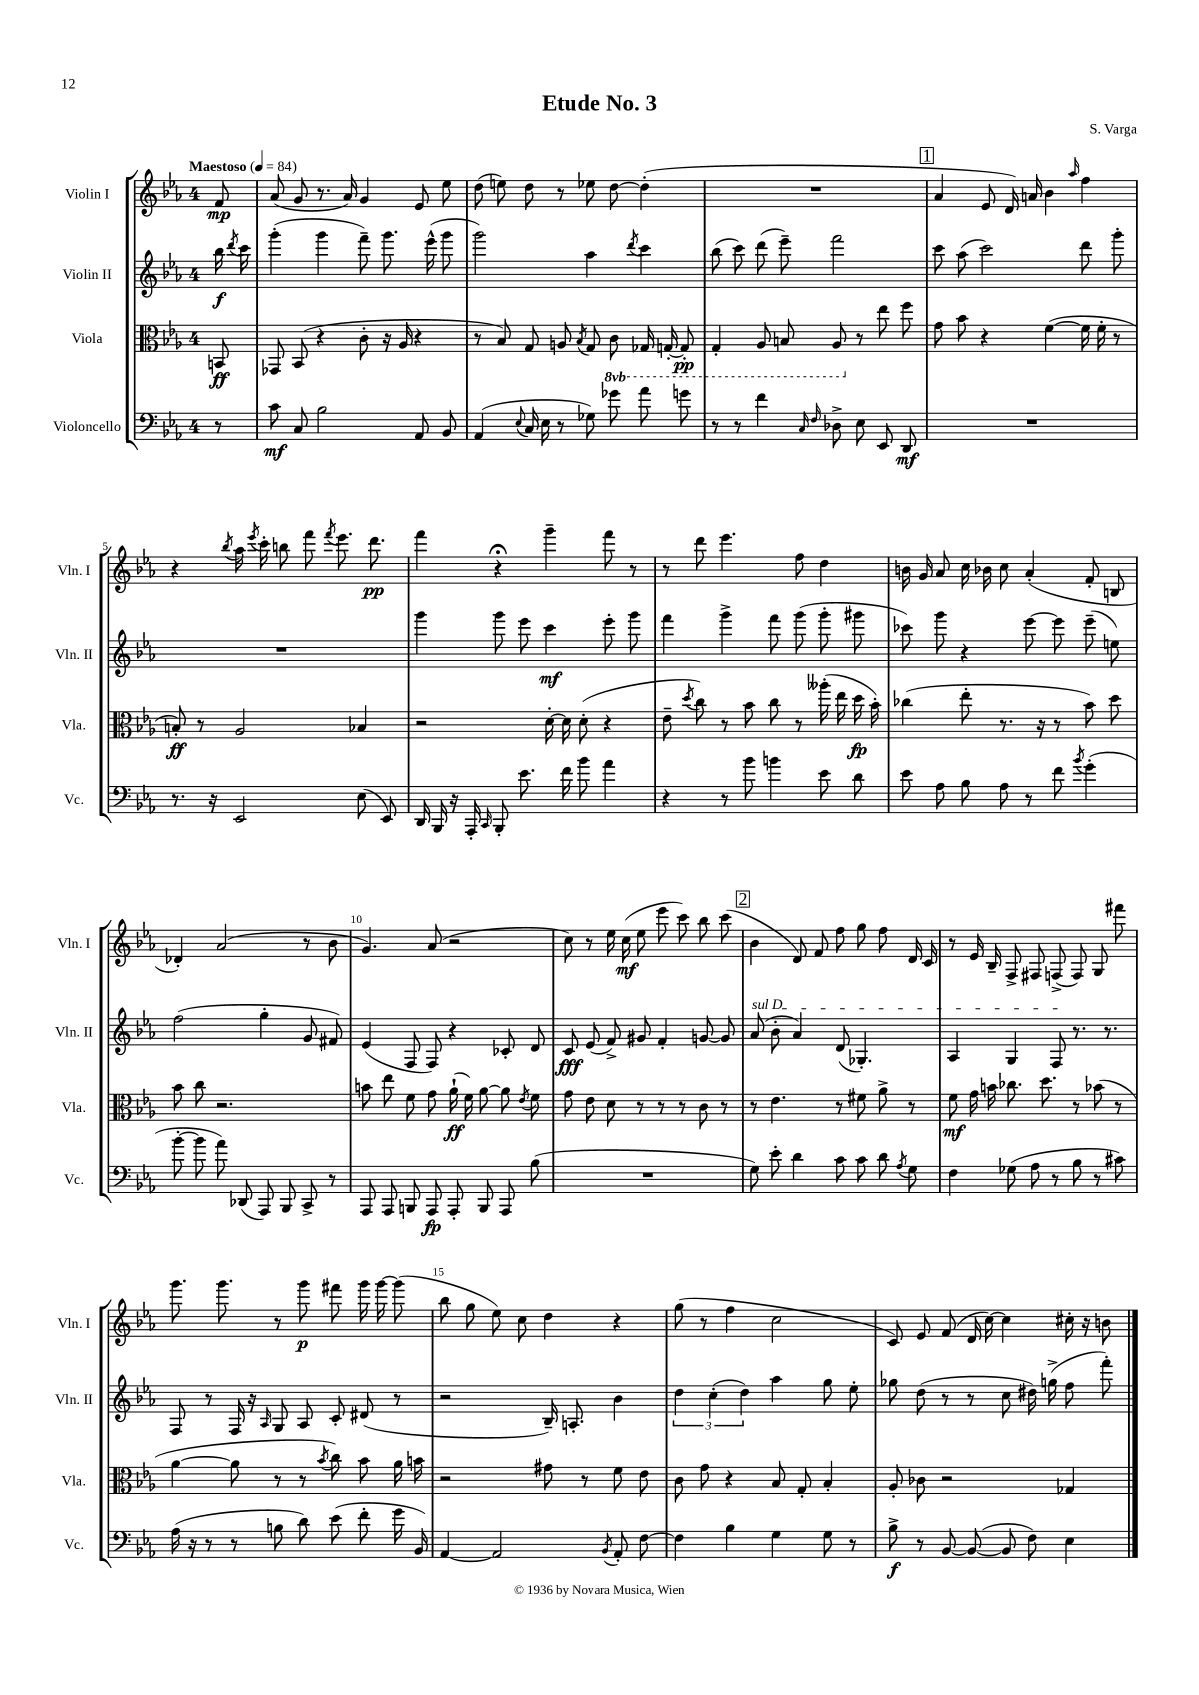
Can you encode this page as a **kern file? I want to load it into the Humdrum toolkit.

**kern	**kern	**kern	**kern
*staff4	*staff3	*staff2	*staff1
*clefF4	*clefC3	*clefG2	*clefG2
*k[b-e-a-]	*k[b-e-a-]	*k[b-e-a-]	*k[b-e-a-]
*M4/4	*M4/4	*M4/4	*M4/4
*MM84	*MM84	*MM84	*MM84
8r	8BB	16bb-	8f
.	.	8qddd	.
.	.	16ccc	.
=	=	=	=
8c	8GG-	(4ggg'	(8a-
8C	(8BB-	.	8g
2B-	4r	4ggg	8.r
.	.	.	16a-)
.	8c'	8fff~)	4g
.	16r	8.ggg	.
.	16A-	.	.
8AA-	4r	.	8e-
.	.	(16eee-^^	.
8BB-	.	8ggg	8ee-
=	=	=	=
(4AA-	8r	2ggg)	(8dd
.	8B-)	.	8ee)
8qqE-	.	.	.
16C	8G	.	8dd
16E-	.	.	.
8r	8A	.	8r
.	8qB-	.	.
8G-)	8G	4aa-	8ee-
8g-	8C	.	[8dd
.	.	8qddd	.
8a-	16GG-	4ccc	(4dd']
.	[16GG'	.	.
8g	8GG']	.	.
=	=	=	=
8r	4GG'	(8bb-	1r
8r	.	8ccc)	.
4f	8AA-	(8ddd	.
.	8BB	8eee-~)	.
16qqC	.	.	.
16qqF	.	.	.
8D-^	8AA-	2fff	.
8E-	8r	.	.
8EE-	8ee-	.	.
8DD	8ff	.	.
=	=	=	=
1r	8g	8ccc	4a-
.	8b-	(8aa-	.
.	4r	2ccc)	8e-
.	.	.	16d)
.	.	.	16a
.	([4f	.	4b-
.	.	.	16qqaa-
.	16f]	8ddd	4ff
.	16f'	.	.
.	8r	8ggg'	.
=	=	=	=
8.r	8B')	1r	4r
.	8r	.	.
16r	.	.	.
.	.	.	8qbb-
2EE-	2A-	.	16aa-
.	.	.	8qeee-
.	.	.	16ccc'
.	.	.	8bb
.	.	.	8fff
.	.	.	8qfff
.	.	.	8.eee-
(8E-	4B-	.	.
.	.	.	8.ddd
8EE-)	.	.	.
=	=	=	=
16DD	2r	4ggg	4fff
16BBB-	.	.	.
16r	.	.	.
16AAA-'	.	.	.
16qqCC	.	.	.
8BBB-'	.	8ggg	4r;
8.e-	.	8eee-	.
.	[16d'	4ccc	4ggg~
16f	16d]	.	.
8b-	(8d'	.	.
4a-	4r	8eee-'	8fff
.	.	8ggg	8r
=	=	=	=
4r	8e-~	4fff	8r
.	8qdd	.	.
.	8cc)	.	8ddd
8r	8r	4ggg^	4.eee-
8b-	8b-	.	.
4b	8cc	8fff	.
.	8r	(8ggg	8ff
8e-	(16aa--'	8ggg'	4dd
.	16ee-	.	.
8d	16dd	8ggg#	.
.	16b-')	.	.
=	=	=	=
8e-	(4cc-	8ccc-)	16b
.	.	.	16g
8A-	.	8ggg	8a-
8B-	8ee-'	4r	16cc
.	.	.	16b-
8A-	8.r	.	8cc
8r	.	[8eee-	(4a-'
.	16r	.	.
8f	8r	8eee-]	.
8qb-	.	.	.
(4g'	8b-)	(8eee-~	8f'
.	8dd	8ee)	8B
=	=	=	=
[8b-'	8b-	(2ff	4d-')
8b-]	8cc	.	.
8a-)	2.r	.	(2a-
(8DD-	.	.	.
8AAA-)	.	4gg'	.
8BBB-	.	.	.
8CC^	.	8g	8r
8r	.	8f#)	8b-
=	=	=	=
8AAA-	8b	(4e-	4.g)
8AAA-	8ee-	.	.
8BBB	8f	8F	.
8AAA-	8g	8F)	(8a-
8AAA-'	(16a-`	4r	2r
.	16f)	.	.
8BBB	[8a-	.	.
8AAA-	8a-]	8c-'	.
.	8qe-	.	.
(8B-	8f	8d	.
=	=	=	=
1r	8g	8c	8cc)
.	8e-	(8e-	8r
.	8d	8f^)	16ee-
.	.	.	(16cc
.	8r	8g#	8ee-
.	8r	4f'	8eee-
.	8r	.	8ccc)
.	8c	[8g	8bb-
.	8r	8g]	(8ccc
=	=	=	=
8G)	8r	(8a-	4b-
8e-'	4.e-	8b-'	.
4d	.	4a-)	8d)
.	.	.	8f
8c	8r	(8d	8ff
8c	8f#	4.G-')	8gg
8d	8a-^	.	8ff
8qA-	.	.	.
8G	8r	.	16d
.	.	.	16c
=	=	=	=
4F	8f	4A-	8r
.	16g	.	16e-
.	16b	.	16B-~
(8G-	8.cc-	4G	8F^
8A-	.	.	8F#
.	8.dd	.	.
8r	.	8F	(8F^
8B-	8r	8.r	8F)
8r	(8b-	.	8G
.	.	8.r	.
8c#)	8r	.	8fff#
=	=	=	=
(16A-	[4a-	8F	8.ggg
16r	.	.	.
8r	.	8r	.
.	.	.	8.ggg
8r	8a-]	16F	.
.	.	16r	.
.	.	16qqA-	.
8B	8r	8G	8r
8d)	8r	8A-	8ggg
.	8qb-	.	.
(8e-	8cc)	8c'	8fff#
8f'	8b-	(8d#	16ggg
.	.	.	[16ggg
16g	16a-	8r	(8ggg]
16BB-)	16b	.	.
=	=	=	=
[4AA-	2r	2r	8bb-
.	.	.	8gg
2AA-]	.	.	8ee-)
.	.	.	8cc
.	8g#	16B-~)	4dd
.	.	8.A'	.
.	8r	.	.
8qBB-	.	.	.
8AA-'	8f	4b-	4r
[8F	8e-	.	.
=	=	=	=
4F]	8c	6dd	(8gg
.	8g	.	8r
.	.	(6cc'	.
4B-	4r	.	4ff
.	.	6dd)	.
4G	8B-	4aa-	2cc
.	8G'	.	.
8G	4B-'	8gg	.
8r	.	8ee-'	.
=	=	=	=
8B-^	8A-'	8gg-	8c)
8r	8c-	(8dd	8e-
[8BB-	2r	8r	(8f
(8BB-_	.	8r	16d
.	.	.	[16cc)
8BB-]	.	8cc	4cc]
8F)	.	16dd#)	.
.	.	(16gg^	.
4E-	4G-	8ff	16cc#'
.	.	.	16r
.	.	8fff')	8b
==	==	==	==
*-	*-	*-	*-
